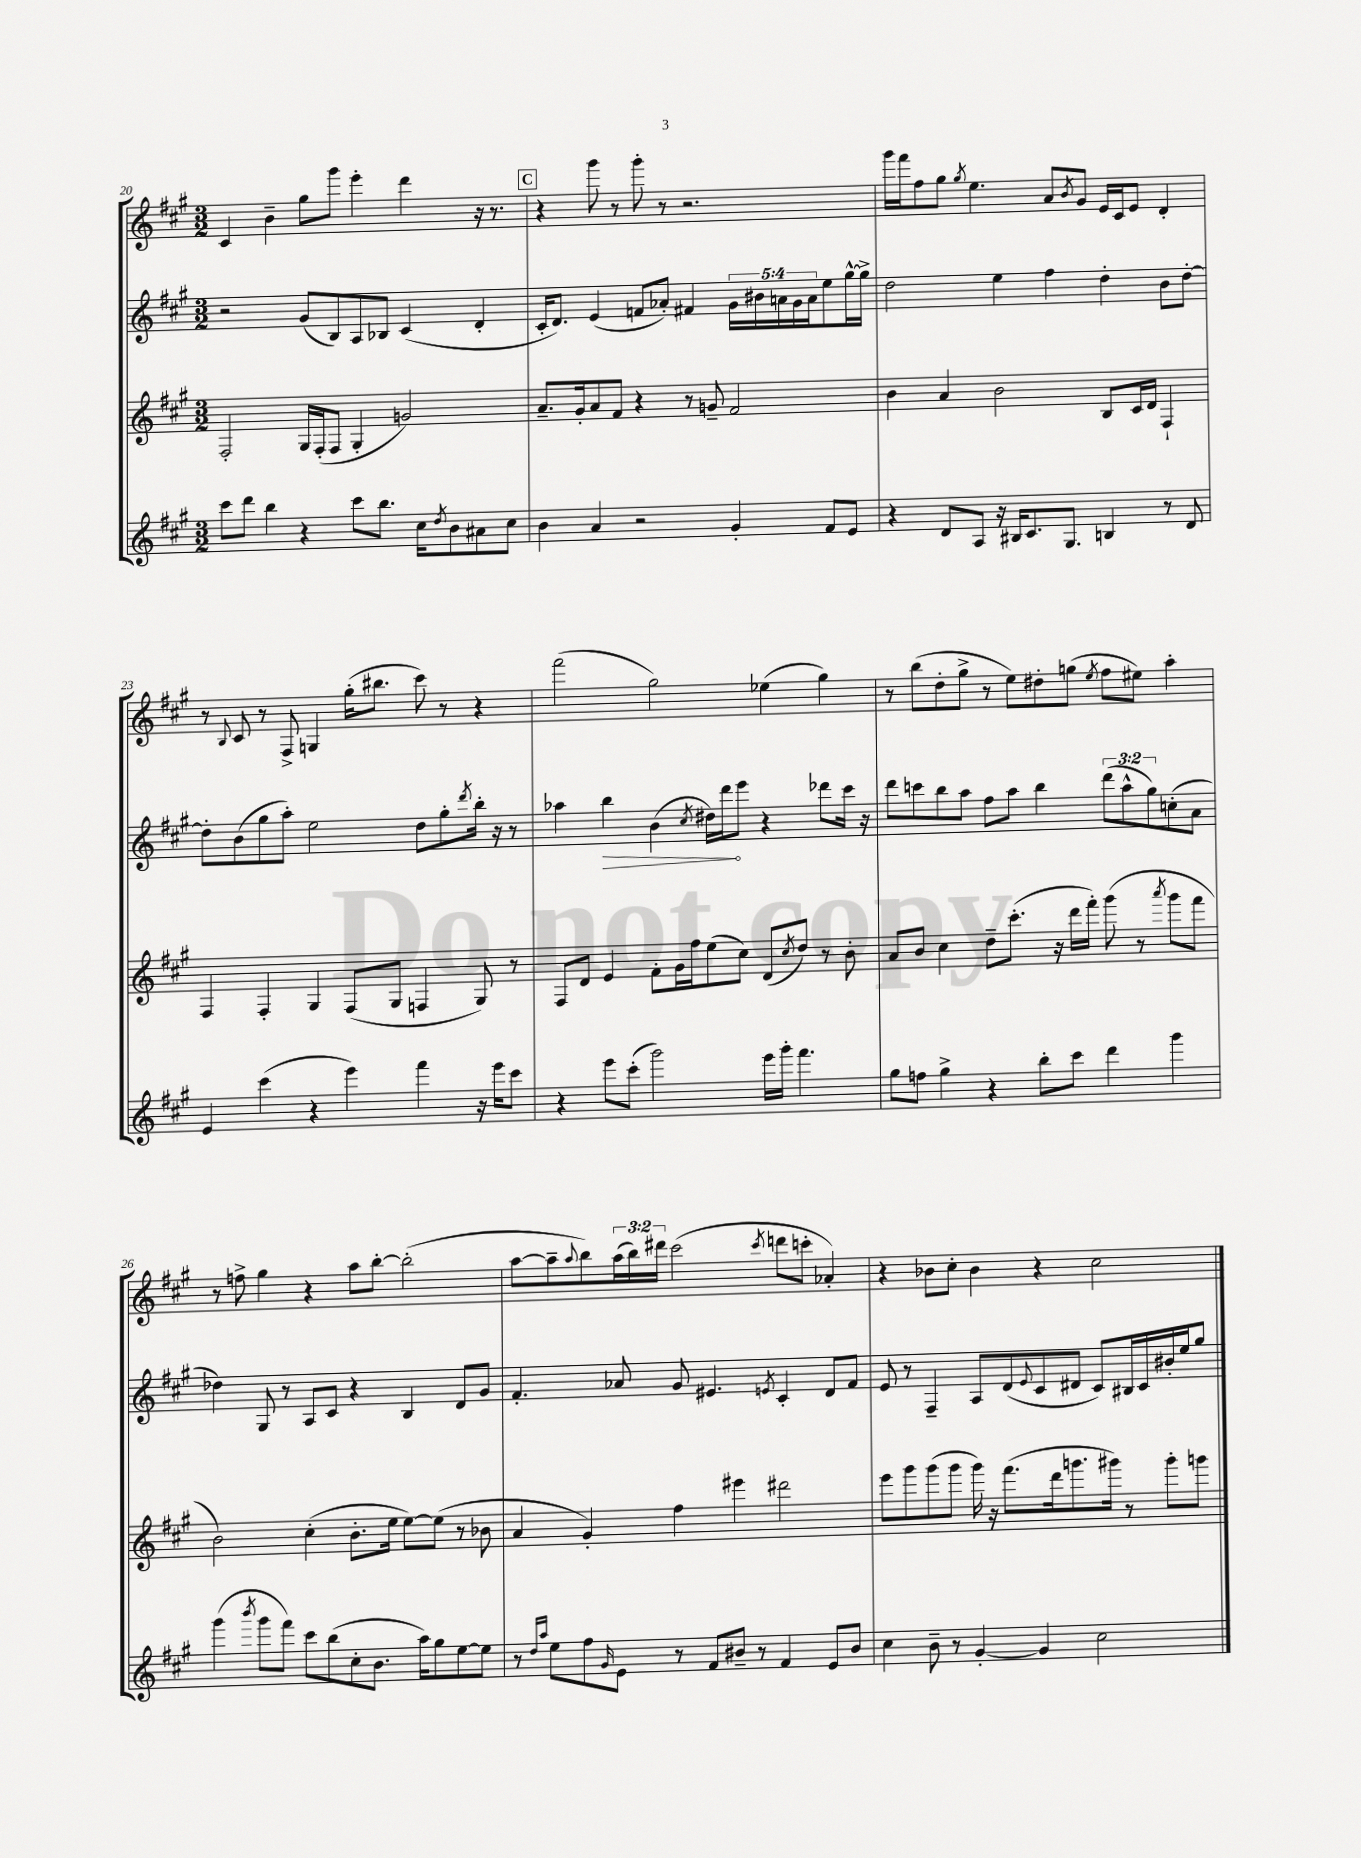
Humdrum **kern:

**kern	**kern	**kern	**dynam	**kern
*part4	*part3	*part2	*part2	*part1
*staff4	*staff3	*staff2	*staff2	*staff1
*clefG2	*clefG2	*clefG2	*	*clefG2
*k[f#c#g#]	*k[f#c#g#]	*k[f#c#g#]	*	*k[f#c#g#]
*M3/2	*M3/2	*M3/2	*	*M3/2
=20	=20	=20	=20	=20
8ccc#\L	2F#'/	2r	.	4c#/
8ddd\J	.	.	.	.
4bb\	.	.	.	4b~\
4r	16G#/LL	(8g#/L	.	8gg#\L
.	(16F#'/J	.	.	.
.	8F#/J	8B/)	.	8ggg#\J
8ccc#\L	4G#'/	8A/	.	4eee'\
8.bb\J	.	8B-X/J	.	.
.	2gn/)	(4c#/	.	4ddd\
16cc#\KL	.	.	.	.
8qdd/	.	.	.	.
8b\	.	.	.	.
8a#X\	.	4d'/	.	16r
.	.	.	.	8.r
8cc#\J	.	.	.	.
!!LO:REH:place=s1:t=C
=21	=21	=21	=21	=21
4b\	8.a~/L	16c#'/KL	.	4r
.	.	8.d/J)	.	.
.	16g#'/k	.	.	.
4a/	8a/	(4e/	.	8ggg#\
.	8f#/J	.	.	8r
2r	4r	8fn/L	.	8ggg#'\
.	.	8a-X'/J)	.	8r
.	8r	4f#X/	.	2.r
.	8gn~/	.	.	.
4g#'/	2f#/	20g#\LL	.	.
.	.	20b#X\	.	.
.	.	20an\	.	.
.	.	20g#\	.	.
.	.	20a\J	.	.
8f#/L	.	8ee\	.	.
8e/J	.	[16gg#^^\L	.	.
.	.	16gg#^\JJ]	.	.
=22	=22	=22	=22	=22
4r	4b\	2dd\	.	16ggg#\LL
.	.	.	.	16fff#\J
.	.	.	.	8ff#\
8d/L	4a/	.	.	8gg#\J
.	.	.	.	8qgg#/
8A/J	.	.	.	4.ee\
16r	2b\	4ee\	.	.
16B#X/KL	.	.	.	.
8.c#/	.	.	.	.
.	.	4ff#\	.	8a/L
8.G#/J	.	.	.	.
.	.	.	.	8qb/
.	.	.	.	8g#/J
4Bn/	8B/L	4dd'\	.	16e/LL
.	.	.	.	16c#/J
.	16c#/L	.	.	8e/J
.	16d/JJ	.	.	.
8r	4F#`/	8b\L	.	4d'/
8d/	.	[8dd'\J	.	.
!!LO:LB:g=z
=23	=23	=23	=23	=23
4e/	4F#/	8dd'\L]	.	8r
.	.	.	.	8qqB/
.	.	(8b\	.	8c#/
(4ccc#\	4F#'/	8gg#\	.	8r
.	.	8aa'\J)	.	8F#^/
4r	4G#/	2ee\	.	4Gn/
4eee\)	(8F#/L	.	.	(16gg#'\KL
.	.	.	.	8.bb#X\J
.	8G#/J	.	.	.
4fff#\	4Fn/	8dd\L	.	8ccc#\)
.	.	8gg#'\	.	8r
.	.	8qddd/	.	.
16r	8G#/)	16bb'\Jk	.	4r
16eee\KL	.	16r	.	.
8ccc#\J	8r	8r	.	.
=24	=24	=24	=24	=24
4r	8F#/L	4aa-X\	.	(2fff#\
.	8d/J	.	.	.
!	!	!	!LO:HP:b	!
8eee\L	4e/	4bb\	>	.
(8ccc#'\J	.	.	.	.
2ggg#\)	8f#'\L	(4b\	.	2gg#\)
.	16g#\L	.	.	.
.	16ff#\J	.	.	.
.	.	8qcc#/	.	.
.	(8ee\	16dd#X\LL)	.	.
.	.	16ddd\J	.	.
.	8cc#\J)	8eee\J	]	.
16eee\LL	(8d/L	4r	.	(4ee-X\
16ggg#'\JJ	.	.	.	.
.	8qcc#/	.	.	.
4.fff#\	8dd/J)	.	.	.
.	8r	8ddd-X\L	.	4gg#\)
.	8b'\	16ccc#\Jk	.	.
.	.	16r	.	.
=25	=25	=25	=25	=25
8gg#\L	8a/L	8ddd\L	.	8r
8ffn\J	8b/J	8cccn\	.	(8bb\L
4gg#^\	4cc#\	8bb\	.	8dd'\
.	.	8aa\J	.	8gg#^\J
4r	8dd~\L	8ff#\L	.	8r
.	(8.ccc#'\J	8aa\J	.	8ee\L)
8bb'\L	.	4bb\	.	8dd#X'\
.	16r	.	.	.
8ccc#\J	16ddd\LL	.	.	(8ggn\J
.	16fff#'\JJ)	.	.	.
.	.	.	.	8qee/
4ddd\	(8ggg#\	(12ddd\L	.	8ff#\L
.	.	12aa^^\	.	.
.	8r	.	.	8ee#X\J)
.	.	12gg#\)	.	.
.	8qaaa/	.	.	.
4ggg#\	8ggg#\L	(8ccn'\	.	4aa'\
.	8fff#\J	8a\J	.	.
!!LO:LB:g=z
=26	=26	=26	=26	=26
(4ggg#\	2b\)	4dd-X\)	.	8r
.	.	.	.	8ffn^\
8qbbb/	.	.	.	.
8ggg#\L	.	8G#/	.	4gg#\
8fff#\J)	.	8r	.	.
8ccc#\L	(4cc#'\	8A/L	.	4r
(8bb\	.	8c#/J	.	.
8cc#'\	8.b'\L	4r	.	8aa\L
8.b\J	.	.	.	[8bb'\J
.	16ee\Jk	.	.	.
.	[8ee\L)	4B/	.	(2bb'\]
16aa\KL)	.	.	.	.
8gg#\	(8ee\J]	.	.	.
[8ee\	8r	8d/L	.	.
8ee\J]	8b-X\	8g#/J	.	.
=27	=27	=27	=27	=27
8r	4a/	4.f#'/	.	[8aa\L
16qqdd/LL	.	.	.	.
16qqaa/JJ	.	.	.	.
8ee\L	.	.	.	8aa~\]
.	.	.	.	8qqaa/
8ff#\	4g#'/)	.	.	8bb\)
16qqg#/	.	.	.	.
8e\J	.	8a-X/	.	(24aa\L
.	.	.	.	24bb\)
.	.	.	.	24ddd#X\JJ
8r	4ff#\	8g#/	.	(2ccc#\
8f#/L	.	4.e#X/	.	.
8b#X~/J	4eee#X\	.	.	.
8r	.	.	.	.
.	.	8qen/	.	8qccc#/
4f#/	2ddd#X\	4c#'/	.	8dddn\L
.	.	.	.	8cccn'\J
8e/L	.	8d/L	.	4a-X'/)
8b#/J	.	8f#/J	.	.
=28	=28	=28	=28	=28
4cc#\	8eee\L	8e/	.	4r
.	8ggg#\	8r	.	.
8b~\	(8ggg#\	4F#~/	.	8b-X\L
8r	8ggg#\J	.	.	8cc#'\J
[4g#'/	16ggg#\)	8A/L	.	4b-\
.	16r	.	.	.
.	(8.fff#\L	(8d/	.	.
.	.	8qqe/	.	.
4g#/]	.	8c#/	.	4r
.	16ddd\k	.	.	.
.	8.gggn\	8d#X/J	.	.
2cc#\	.	8c#/L)	.	2cc#\
.	16ggg#X\Jk)	.	.	.
.	8r	16B#X/L	.	.
.	.	16c#/	.	.
.	8ggg#'\L	16b#X'/	.	.
.	.	16ee/J	.	.
.	8gggn\J	8gg#/J	.	.
==	==	==	==	==
*-	*-	*-	*-	*-
